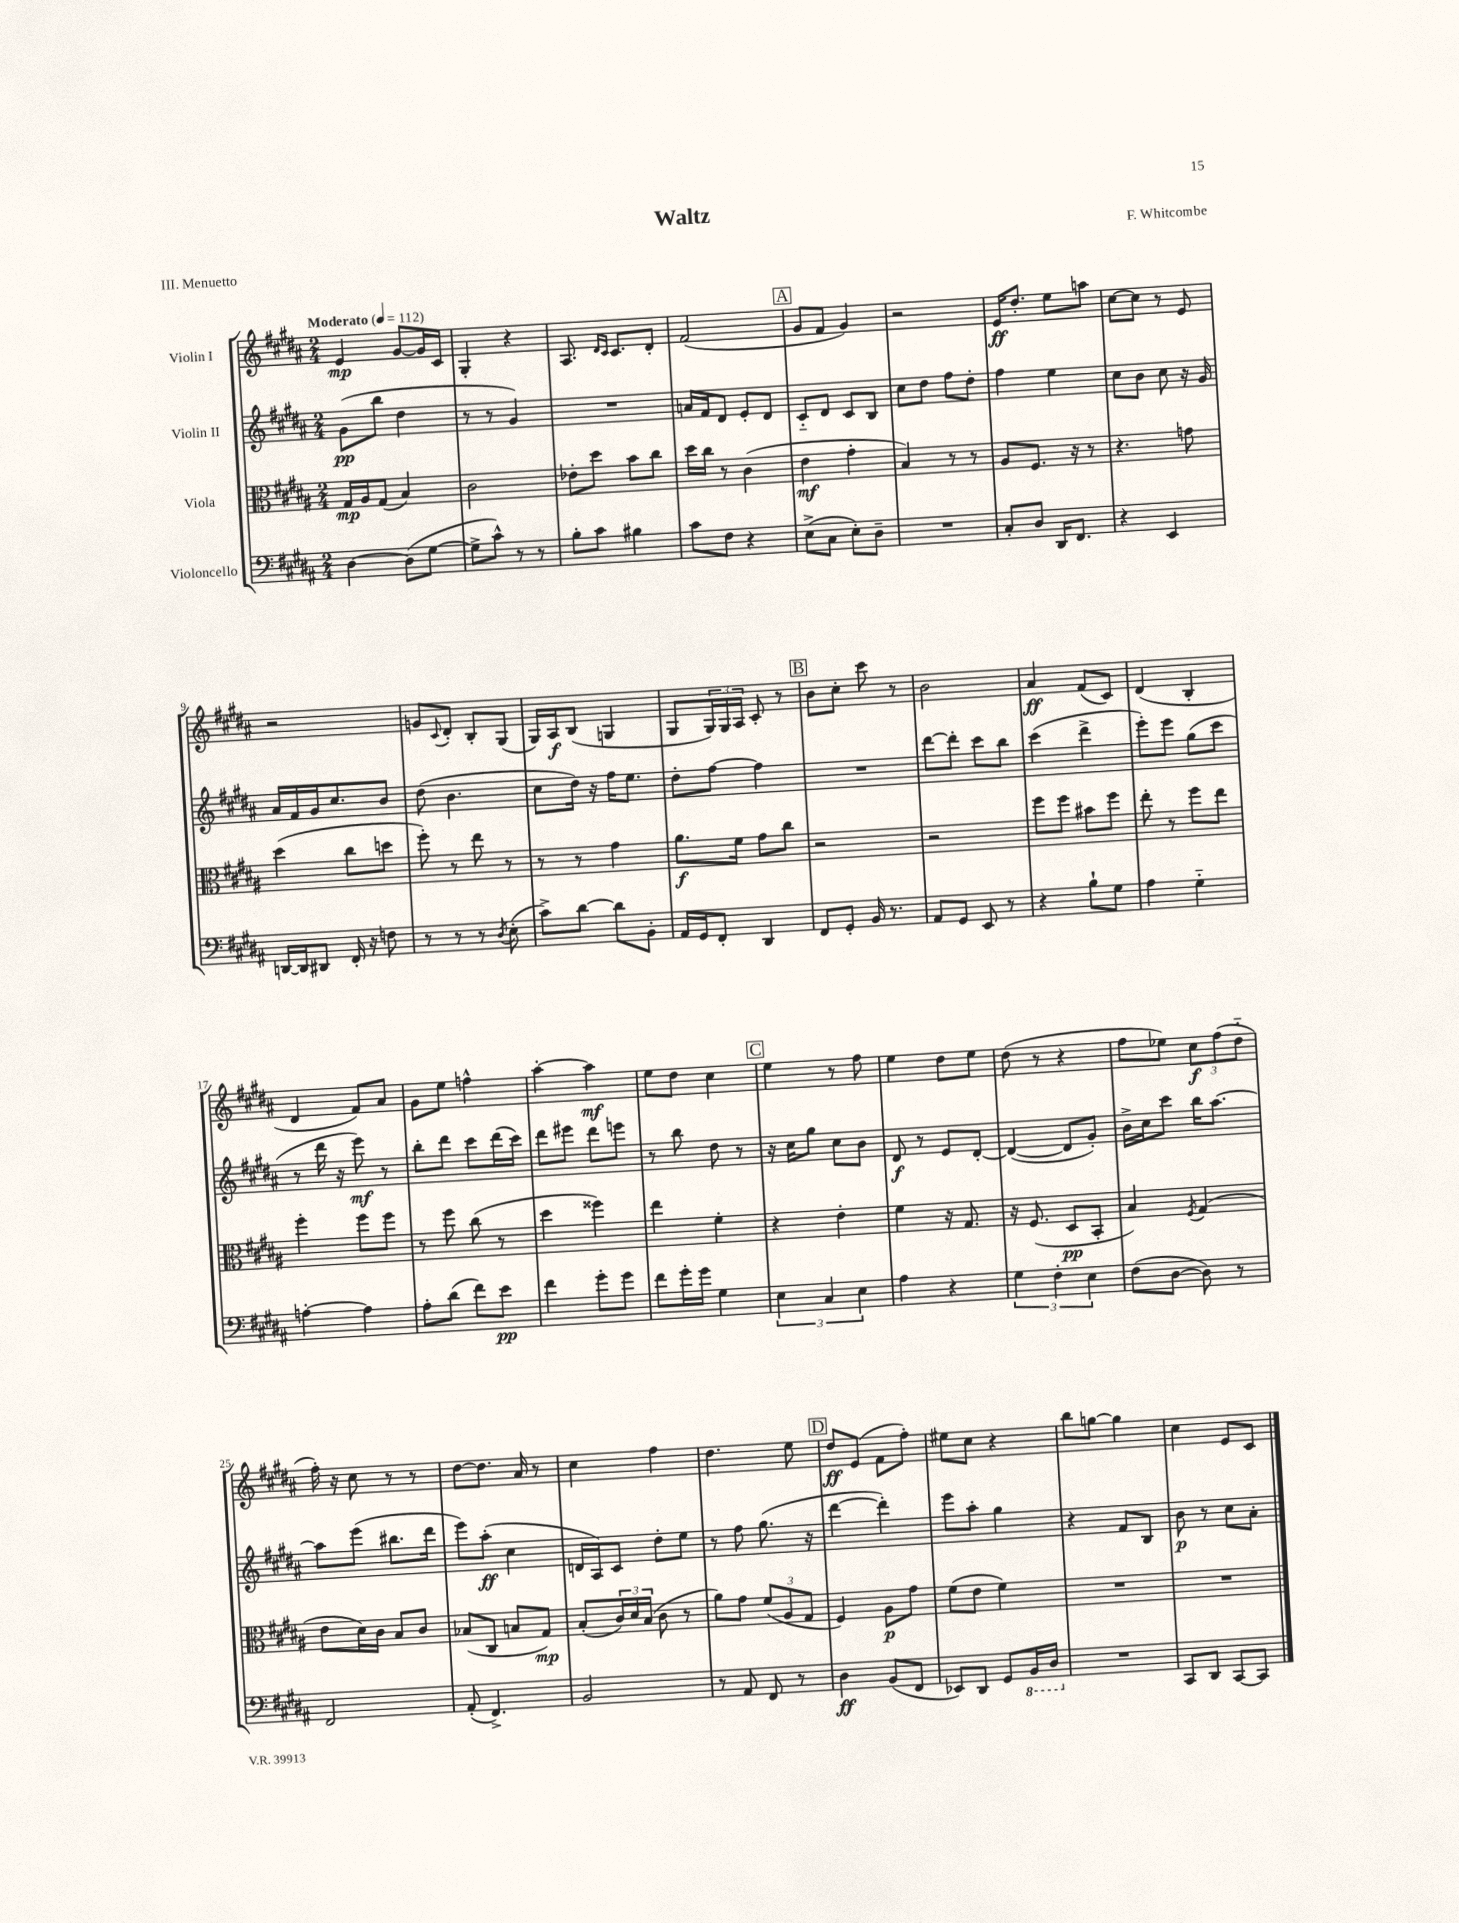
\header { title = "Waltz" composer = "F. Whitcombe" piece = "III. Menuetto" }
<<
\new StaffGroup <<
\new Staff = "s0" \with { instrumentName = "Violin I" } {
    \clef treble \key b \major \numericTimeSignature \time 2/4 \tempo "Moderato" 4 = 112
    e'4\mp gis'8~ gis'16 cis'16 |
    gis4-. r4 |
    ais8. \grace { dis'16 cis'16 } cis'8. dis'8-. |
    fis'2( |
    \mark \markup { \box "A" } gis'8 fis'8 gis'4) |
    r2 |
    e'16\ff dis''8.-. e''8 a''8 |
    cis''8~ cis''8 r8 e'8 |
    r2 |
    g'8 \appoggiatura { cis'8 } dis'8-. b8-. gis8( |
    gis16) ais16\f b8( g4 |
    gis8 \tuplet 3/2 { gis16) gis16 ais16 } cis'8-. r8 |
    \mark \markup { \box "B" } b'8 cis''8-. cis'''8 r8 |
    b'2 |
    ais'4\ff fis'8( cis'8) |
    dis'4( b4-. |
    dis'4 fis'8) ais'8 |
    gis'8 e''8 f''4-^ |
    ais''4~-. ais''4\mf |
    e''8 dis''8 cis''4 |
    \mark \markup { \box "C" } e''4 r8 fis''8 |
    e''4 dis''8 e''8 |
    dis''8( r8 r4 |
    fis''8 ees''8) \tuplet 3/2 { cis''8\f fis''8( dis''8-_ } |
    fis''16-.) r16 cis''8 r8 r8 |
    dis''8~ dis''8. ais'16 r8 |
    cis''4 fis''4 |
    dis''4. e''8 |
    \mark \markup { \box "D" } dis''8\ff e'8( fis'8 fis''8-.) |
    eis''8 cis''8 r4 |
    b''8 g''8~ g''4 |
    cis''4 e'8 cis'8 \bar "|." |
}
\new Staff = "s1" \with { instrumentName = "Violin II" } {
    \clef treble \key b \major \numericTimeSignature \time 2/4
    gis'8\pp( b''8 dis''4 |
    r8 r8 gis'4) |
    R2 |
    a'16 fis'16 dis'8 e'8-. dis'8 |
    \mark \markup { \box "A" } cis'8-_ dis'8 cis'8 b8 |
    cis''8 dis''8 fis''8 dis''8-. |
    fis''4 e''4 |
    cis''8 b'8 cis''8 r16 gis'16 |
    ais'16 fis'16 gis'16 cis''8. b'8 |
    dis''8( b'4. |
    cis''8 dis''16) r16 fis''16 e''8. |
    dis''8-. fis''8~ fis''4 |
    \mark \markup { \box "B" } R2 |
    dis'''8~ dis'''8-. cis'''8 b''8 |
    cis'''4( dis'''4-> |
    e'''8-.) e'''8 gis''8( cis'''8 |
    r8 dis'''16 r16 e'''8\mf) r8 |
    b''8-. dis'''8 cis'''8 dis'''16( cis'''16) |
    dis'''8 eis'''8 dis'''8 e'''8 |
    r8 b''8 dis''8 r8 |
    \mark \markup { \box "C" } r16 cis''16 gis''8 cis''8 b'8 |
    dis'8\f r8 e'8 dis'8~-. |
    dis'4~( dis'8 gis'8-.) |
    b'16-> cis''16 cis'''8 b''16 ais''8.~ |
    ais''8 e'''8( bis''8. dis'''16 |
    e'''8) ais''8-.\ff( cis''4 |
    d'16 ais16) cis'8 dis''8-. e''8 |
    r8 fis''8 gis''8.( r16 |
    \mark \markup { \box "D" } dis'''4~ dis'''4-.) |
    e'''8 ais''8-. gis''4 |
    r4 fis'8 b8 |
    b'8\p r8 cis''8 ais'8-. \bar "|." |
}
\new Staff = "s2" \with { instrumentName = "Viola" } {
    \clef alto \key b \major \numericTimeSignature \time 2/4
    gis16\mp ais16 gis8( b4) |
    cis'2 |
    ees'8-. dis''8 b'8 cis''8 |
    dis''16 cis''16 r8 cis'4( |
    \mark \markup { \box "A" } e'4\mf gis'4-. |
    b4) r8 r8 |
    ais8 fis8. r16 r8 |
    r4. g'8 |
    dis''4( cis''8 d''8 |
    fis''8-.) r8 e''8 r8 |
    r8 r8 gis'4 |
    ais'8.\f fis'16 gis'8 cis''8 |
    \mark \markup { \box "B" } r2 |
    r2 |
    fis''8 fis''8 bis'8 fis''8 |
    e''8-. r8 fis''8 e''8 |
    fis''4-. fis''8 fis''8 |
    r8 fis''8 cis''8( r8 |
    dis''4 fisis''4) |
    e''4 fis'4-. |
    \mark \markup { \box "C" } r4 e'4-. |
    fis'4 r16 gis8. |
    r16 fis8.( dis8\pp b,8-. |
    b4) \acciaccatura { fis8 } gis4( |
    e'8 dis'16) cis'16 b8 cis'8 |
    bes8( cis8 b8 gis8\mp) |
    b8-.( \tuplet 3/2 { cis'16) dis'16 b16( } cis'8 r8 |
    ais'8) gis'8 \tuplet 3/2 { fis'8( ais8 gis8 } |
    \mark \markup { \box "D" } fis4) ais8\p gis'8 |
    fis'8( e'8 fis'4) |
    R2 |
    R2 \bar "|." |
}
\new Staff = "s3" \with { instrumentName = "Violoncello" } {
    \clef bass \key b \major \numericTimeSignature \time 2/4
    dis4~ dis8( gis8~ |
    gis8-> cis'8-^) r8 r8 |
    b8-. cis'8 bis4 |
    cis'8 fis8 r4 |
    \mark \markup { \box "A" } e8->( cis8 e8-.) dis8-- |
    R2 |
    cis8-. dis8 dis,16 fis,8. |
    r4 e,4 |
    d,16~ d,16 dis,8 fis,16-. r16 f8 |
    r8 r8 r8 \acciaccatura { dis8 } e8-.( |
    cis'8->) dis'8~ dis'8 b,8-. |
    ais,16 gis,16 fis,8-. dis,4 |
    \mark \markup { \box "B" } fis,8 gis,8-. b,16 r8. |
    ais,8 gis,8 e,8 r8 |
    r4 b8-! gis8 |
    ais4 gis4-_ |
    a4~-. a4 |
    ais8-. dis'8( fis'8) e'8\pp |
    fis'4 gis'8-. gis'8 |
    fis'8 gis'16-. gis'16 gis4 |
    \mark \markup { \box "C" } \tuplet 3/2 { e4 cis4 e4 } |
    ais4 r4 |
    \tuplet 3/2 { gis4 fis4-. e4 } |
    fis8( dis8~ dis8) r8 |
    fis,2 |
    ais,8-.( fis,4.->) |
    b,2 |
    r8 ais,8 fis,8 r8 |
    \mark \markup { \box "D" } dis4\ff b,8( fis,8 |
    ees,8) dis,8 gis,8 \ottava #-1 b,,16 dis,16 \ottava #0 |
    R2 |
    cis,8 dis,8 cis,8~ cis,8 \bar "|." |
}
>>
>>
